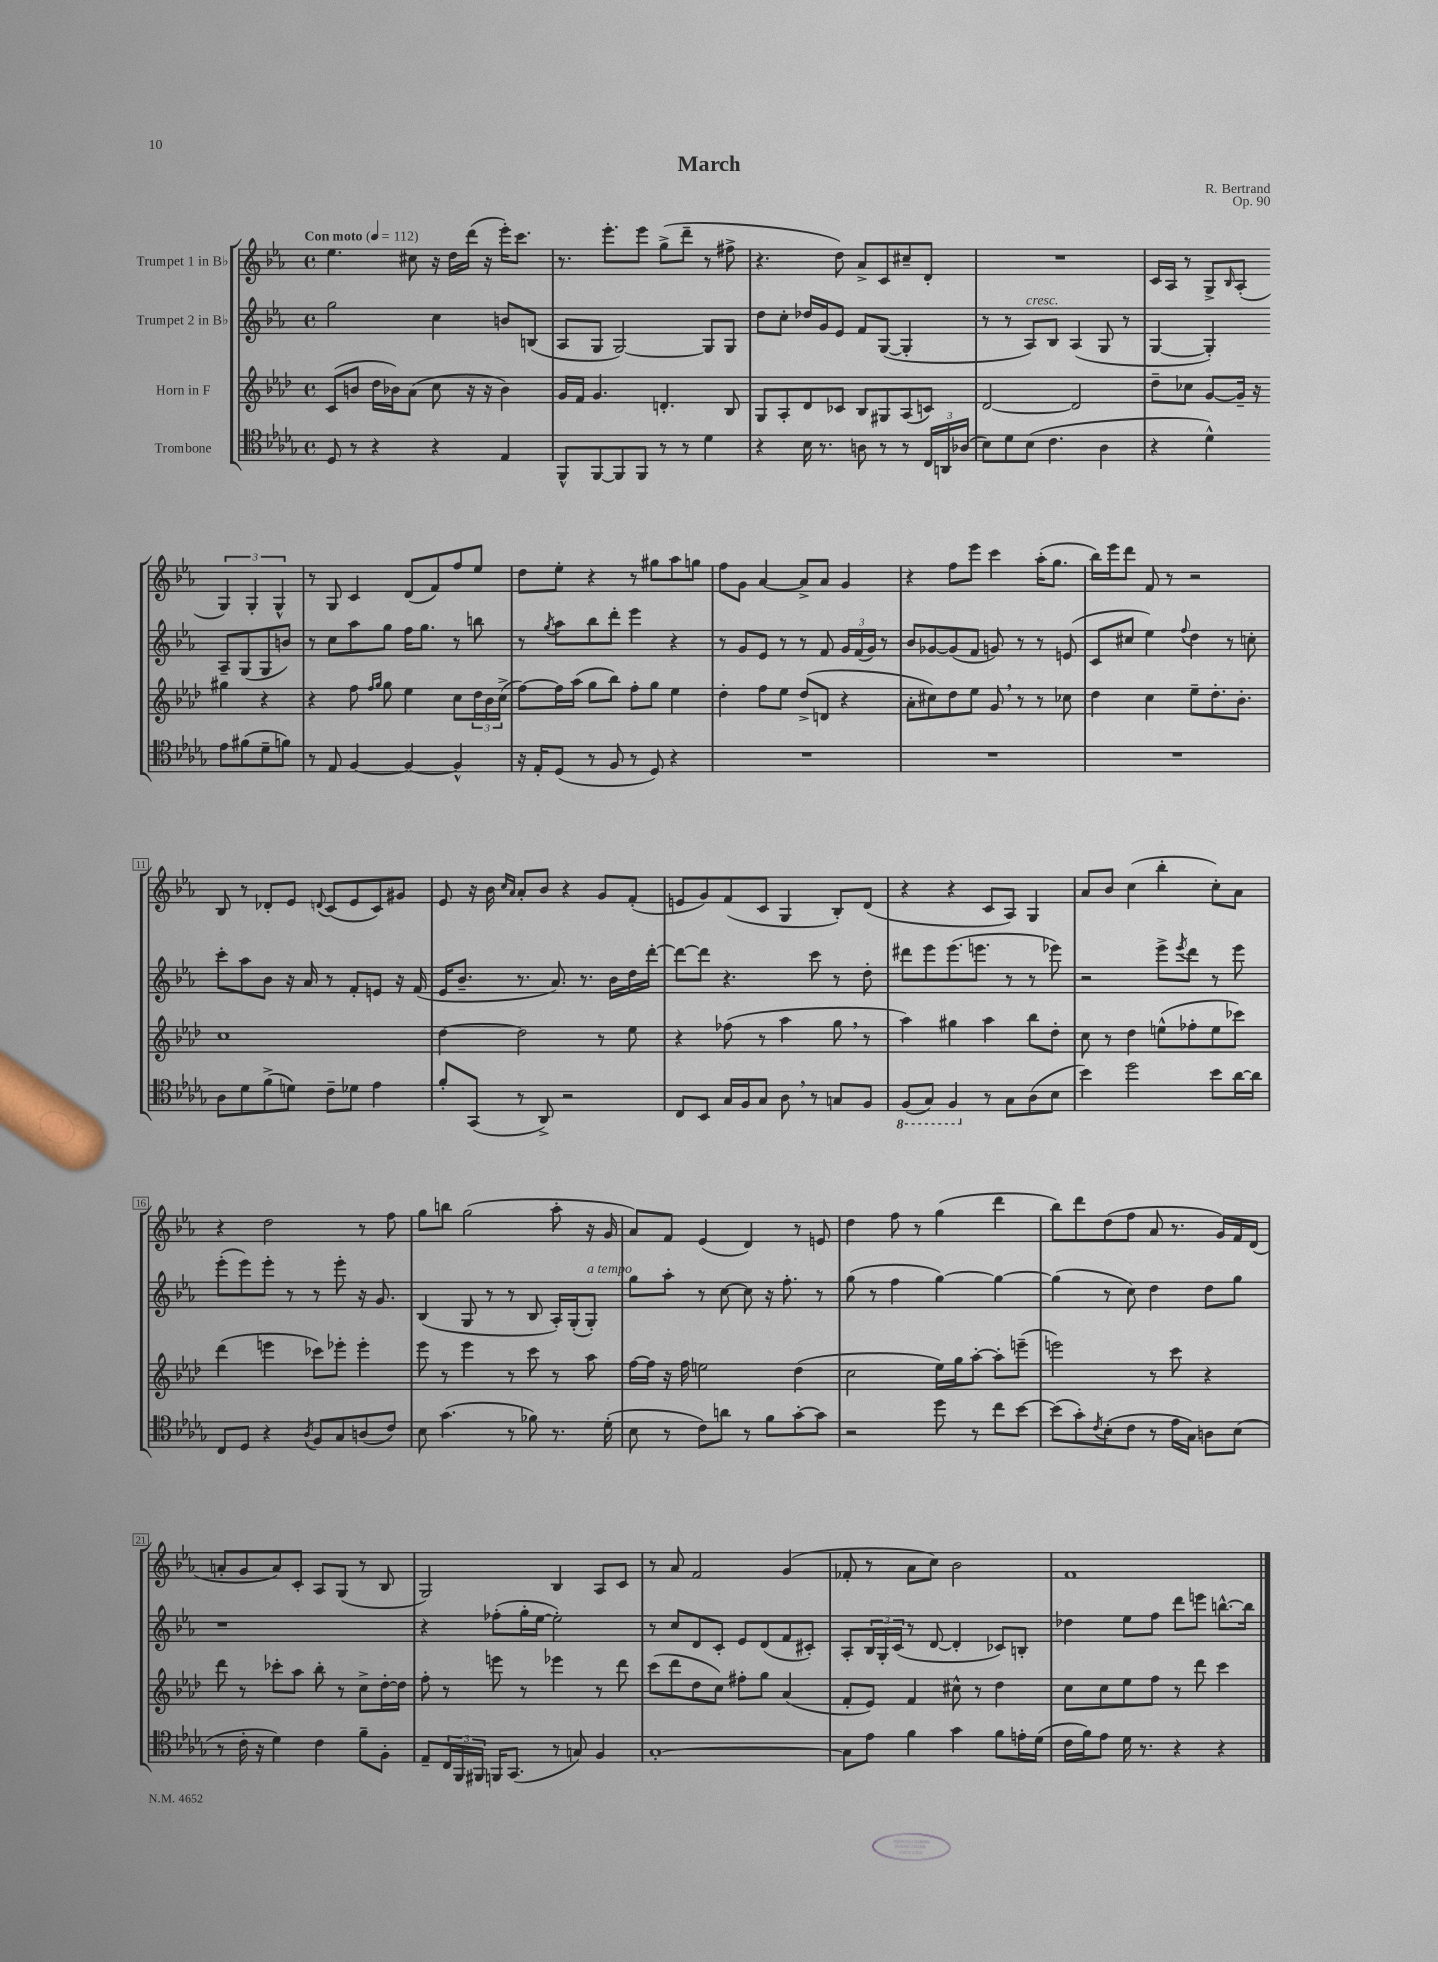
\header { title = "March" composer = "R. Bertrand" opus = "Op. 90" }
<<
\new StaffGroup <<
\new Staff = "s0" \with { instrumentName = "Trumpet 1 in Bb" } {
    \clef treble \key ees \major \defaultTimeSignature \time 4/4 \tempo "Con moto" 4 = 112
    ees''4. cis''8 r16 d''16 d'''16( r16 ees'''16-.) c'''8. |
    r8. ees'''8.-. ees'''8 g''8->( d'''8-- r8 fis''8-> |
    r4. d''8) aes'8-> c'8 cis''8-- d'8-. |
    R1 |
    c'16 aes16 r8 g8-> \grace { bes16 } aes8-.( \tuplet 3/2 { g4) g4-. g4-^ } |
    r8 g8 c'4 d'8( f'8) f''8 ees''8 |
    d''8 ees''8-. r4 r8 gis''8 aes''8 g''8 |
    f''8 g'8 aes'4~ aes'8-> aes'8 g'4 |
    r4 f''8 ees'''8 c'''4 aes''16-.( g''8. |
    bes''16) ees'''16 d'''8 f'8 r8 r2 |
    bes8 r8 des'8-. ees'8 \appoggiatura { d'8 } c'8( ees'8 c'8) gis'8 |
    ees'8 r16 bes'16 \grace { c''16 aes'16 } aes'8-. bes'8 r4 g'8 f'8-.( |
    e'8 g'8) f'8( c'8 g4 bes8-.) d'8( |
    r4 r4 c'8 aes8) g4 |
    aes'8 bes'8 c''4( bes''4-. c''8-.) aes'8 |
    r4 d''2 r8 f''8 |
    g''8 b''8 g''2( aes''8-. r16 g'16 |
    aes'8) f'8 ees'4( d'4) r8 e'8 |
    d''4 f''8 r8 g''4( d'''4 |
    bes''8) d'''8 d''8( f''8 aes'8 r8. g'16) f'16 d'16( |
    a'8-. g'8 a'8) c'8-. aes8 g8( r8 bes8 |
    g2) bes4 aes8 c'8 |
    r8 aes'8 f'2 g'4( |
    fes'8-. r8 aes'8 c''8) bes'2 |
    f'1 \bar "|." |
}
\new Staff = "s1" \with { instrumentName = "Trumpet 2 in Bb" } {
    \clef treble \key ees \major \defaultTimeSignature \time 4/4
    g''2 c''4 b'8 b8( |
    aes8 g8 g2~) g8 g8 |
    d''8 c''8-. des''16 g'16 ees'8 f'8 g8~( g4-. |
    r8 r8 aes8^\markup { \italic "cresc." }) bes8 aes4( g8 r8 |
    g4~ g4-.) aes8-- g8( g8 b'8) |
    r8 c''8 aes''8 g''8 f''16 g''8. r8 b''8 |
    r8 \acciaccatura { g''8 } aes''8 bes''8 d'''8-. ees'''4 r4 |
    r8 g'8 ees'8 r8 r8 f'8 \tuplet 3/2 { g'16 f'16( g'16) } r8 |
    bes'8 ges'8~ ges'8( f'8 g'8) r8 r8 e'8( |
    c'8 cis''8 ees''4) \appoggiatura { f''8 } d''4 r8 c''8-. |
    c'''8-. aes''8 bes'8 r16 aes'16 r8 f'8-. e'8 r16 f'16( |
    ees'16 bes'8.-- r8. aes'8.) r8. bes'16 d''16 d'''16~-. |
    d'''8~ d'''8 r4. c'''8 r8 d''8-. |
    dis'''8 ees'''8 ees'''8.( e'''8. r8 r8 ees'''8) |
    r2 ees'''8-> \acciaccatura { ees'''8 } d'''8 r8 ees'''8 |
    ees'''8-.( ees'''8) ees'''8-. r8 r8 ees'''8-. r16 g'8. |
    bes4( g8 r8 r8 bes8 aes16-.) g16-.( g8-.^\markup { \italic "a tempo" }) |
    g''8 aes''8-. r8 c''8~ c''8 r16 f''8.-. r8 |
    g''8( r8 f''4 g''4~) g''4~ |
    g''4( r8 c''8) d''4 d''8 g''8 |
    r1 |
    r4 fes''8-.( g''16-. ees''16~ ees''2-.) |
    r8 c''8 d'8 c'8-. ees'8 d'8( f'8 cis'8-.) |
    aes8-. \tuplet 3/2 { bes16 g16-. c'16( } r8 d'8~ d'4-. ces'8) b8-. |
    des''4 ees''8 f''8 d'''8 e'''8 b''8.~-^ b''16 \bar "|." |
}
\new Staff = "s2" \with { instrumentName = "Horn in F" } {
    \clef treble \key aes \major \defaultTimeSignature \time 4/4
    c'8( b'8 des''16 bes'16) aes'8( c''8 r16 r16 bes'4) |
    g'16 f'16 g'4. d'4.-. bes8 |
    g8 aes8-. des'8 ces'8 bes8 gis8 aes8( c'8) |
    des'2~ des'2 |
    des''8-- ces''8 g'8~ g'16-- r16 gis''4 r4 |
    r4 f''8 \grace { f''16 g''16 } g''8 ees''4 c''8 \tuplet 3/2 { des''16 bes'16 c''16->( } |
    f''8~) f''16 aes''16( g''8 bes''8) f''8-. g''8 ees''4 |
    des''4-. f''8 ees''8 des''8->( d'8 r4 |
    aes'8-. cis''8) des''8 ees''8 g'8 \breathe r8 r8 ces''8 |
    des''4 c''4 ees''8-- des''8.-. bes'8.-. |
    c''1 |
    des''4~ des''2 r8 ees''8 |
    r4 fes''8( r8 aes''4 g''8 \breathe r8 |
    aes''4) gis''4 aes''4 bes''8 des''8-. |
    c''8 r8 des''4 e''8-^( fes''8-. e''8 ces'''8) |
    des'''4( e'''4 ces'''8) ees'''8-. ees'''4-. |
    ees'''8 r8 ees'''4 r8 c'''8 r8 aes''8 |
    f''16~ f''16 r16 f''16 e''2 des''4( |
    c''2 ees''16) g''16 aes''8~-. aes''8-. e'''8--( |
    e'''2) r8 c'''8 r4 |
    des'''8 r8 ces'''8-. aes''8 bes''8-. r8 c''8-> des''16~-. des''16 |
    f''8-. r8 e'''8 r8 ees'''4 r8 des'''8 |
    c'''8( des'''8 des''8 c''8) fis''8-. g''8 aes'4( |
    f'8-. ees'8) f'4 cis''8-^ r8 des''4 |
    c''8 c''8 ees''8 f''8 r8 des'''8 c'''4 \bar "|." |
}
\new Staff = "s3" \with { instrumentName = "Trombone" } {
    \clef tenor \key des \major \defaultTimeSignature \time 4/4
    des8 r8 r4 r4 ees4 |
    f,8-^ f,8~ f,8 f,8 r8 r8 des'4 |
    r4 bes16 r8. a8 r8 r8 \tuplet 3/2 { c16 a,16 aes16( } |
    bes8) des'8 bes8( c'4. aes4 |
    r4 des'4-^) ees'8 fis'8( des'8-- f'8) |
    r8 ees8 f4~ f4~ f4-^ |
    r16 ees16-. des8( r8 f8 r8 des8) r4 |
    R1 |
    R1 |
    R1 |
    aes8 des'8 f'8->( d'8) c'8-- des'8 ees'4 |
    f'8-. ges,8( r8 aes,8->) r2 |
    c8 bes,8 ges16 f16 ges8 aes8 \breathe r8 g8 f8 |
    \ottava #-1 f,8( ges,8) f,4 \ottava #0 r8 ges8 aes8( bes8 |
    bes'4) des''2 bes'8 aes'16~ aes'16 |
    c8 des8 r4 \acciaccatura { aes8 } f8 ges8 a8( c'8) |
    bes8 ges'4.( r8 fes'8) r8. des'16-.( |
    bes8 r8 c'8) a'8 r8 f'8 ges'8~-. ges'8 |
    r2 des''8 r8 c''8 bes'8~ |
    bes'8( ges'8-.) \acciaccatura { c'8 } bes8-.( c'8 r8 ees'16 ges16) a8 bes8( |
    r8 c'16-. r16 des'4) c'4 f'8-- f8-. |
    ees8-- \tuplet 3/2 { c16 f,16 fis,16 } f,16 ges,8.( r8 g8) f4 |
    ges1~-. |
    ges8 ees'8 f'4 ges'4 f'8 e'16-. des'16( |
    c'16 f'16) ees'8 des'16 r8. r4 r4 \bar "|." |
}
>>
>>
\layout { \context { \Score \override BarNumber.stencil = #(make-stencil-boxer 0.1 0.3 ly:text-interface::print) } }
